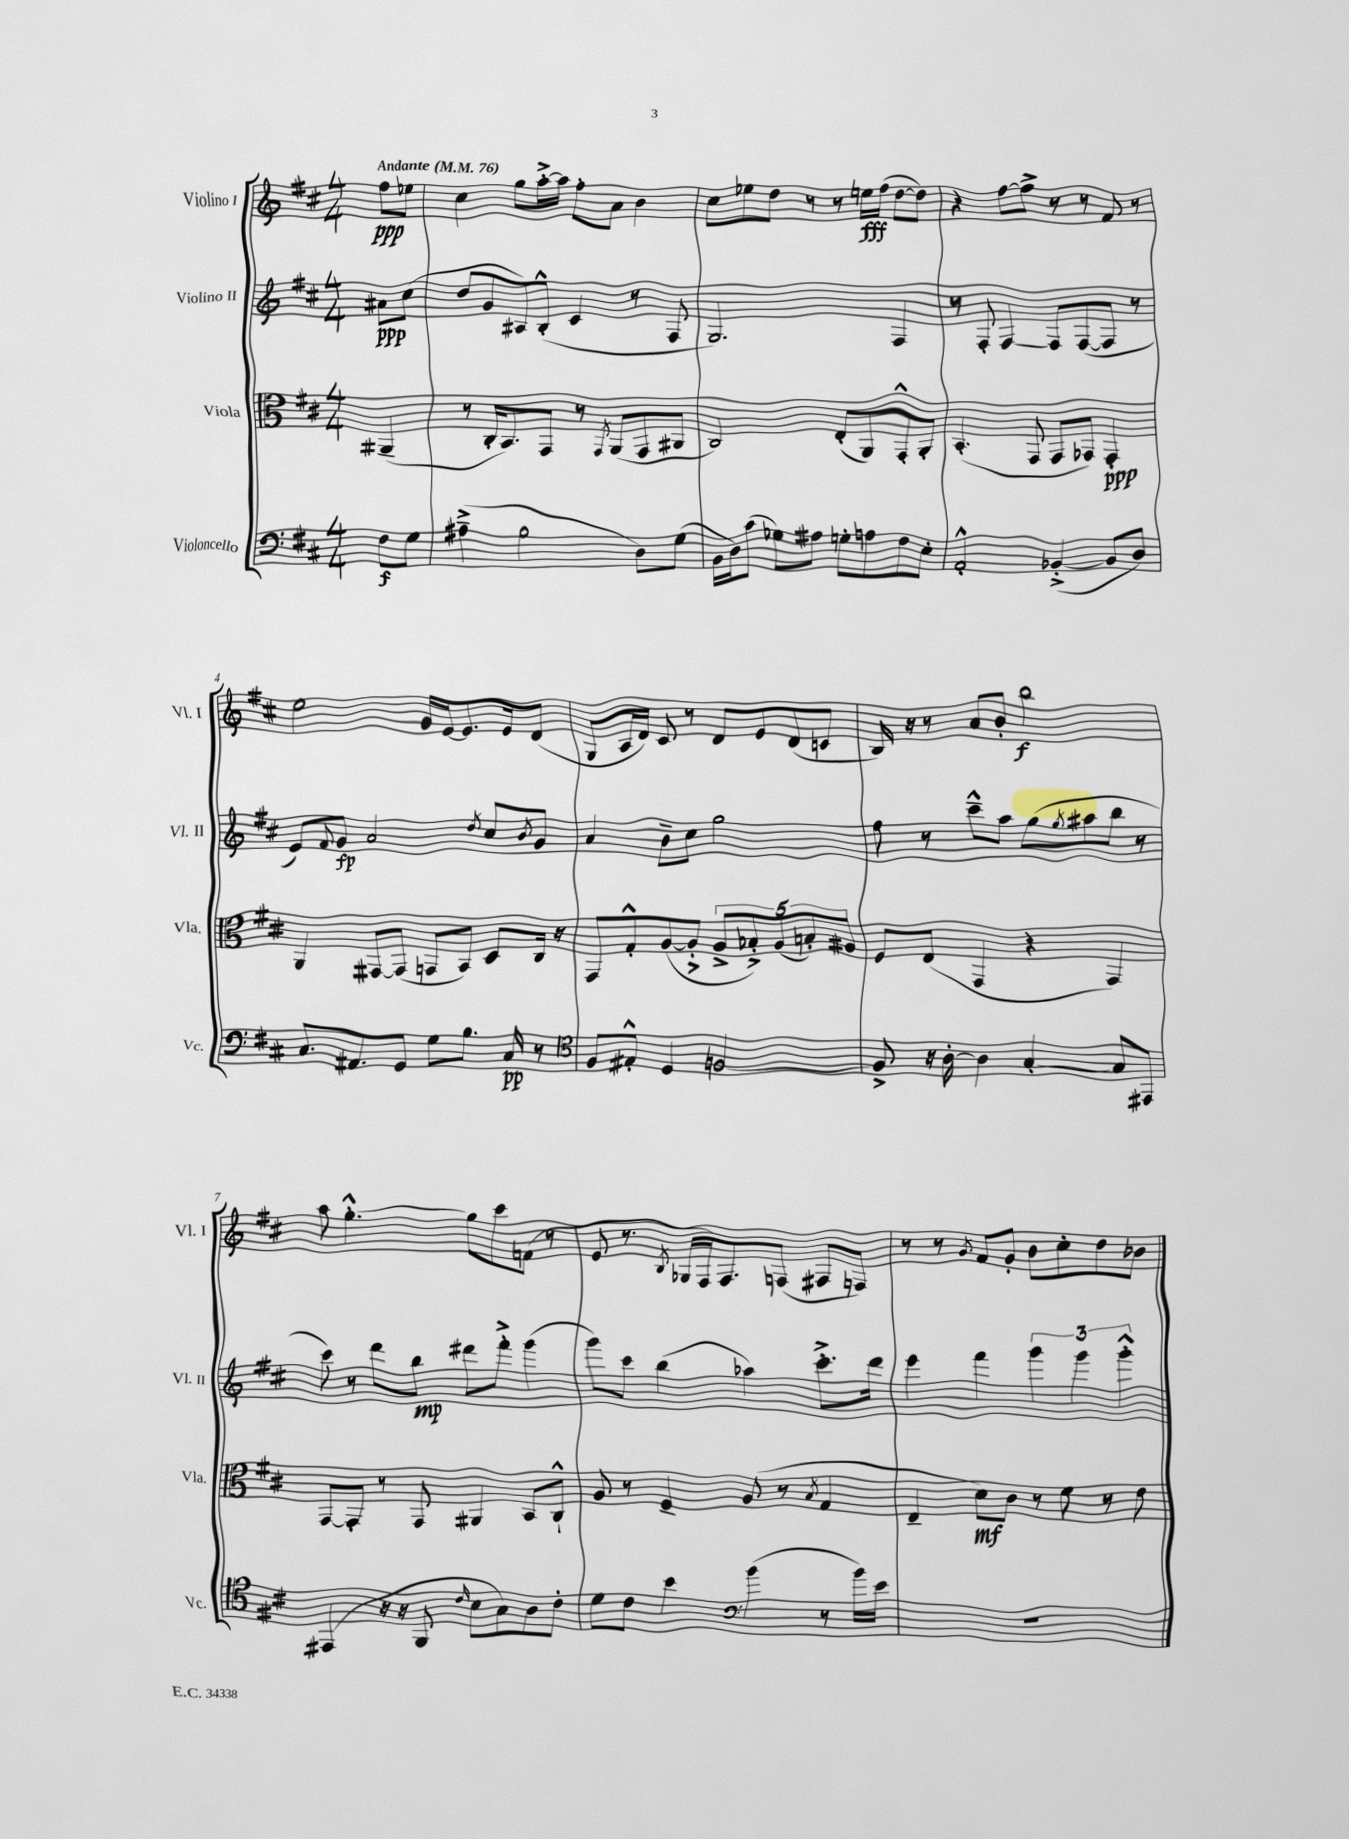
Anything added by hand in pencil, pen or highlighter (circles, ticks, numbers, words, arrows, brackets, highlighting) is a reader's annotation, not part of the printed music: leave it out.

**kern	**kern	**kern	**kern
*staff4	*staff3	*staff2	*staff1
*clefF4	*clefC3	*clefG2	*clefG2
*k[f#c#]	*k[f#c#]	*k[f#c#]	*k[f#c#]
*M4/4	*M4/4	*M4/4	*M4/4
*MM76	*MM76	*MM76	*MM76
8F#\L	(4AA#~/	8a#\L	8ff#\L
8G\J	.	(8cc#\J	8ee-\J
=	=	=	=
(4A#~^\	8r	8dd/L	4cc#\
.	16C#'/LK	8g/	.
.	8.BB/)	.	.
2B\	.	8A#/)	8gg\L
.	8GG/J	(8B'^^/J	[16aa'^\L
.	.	.	16aa\]JJ
.	8r	4c#/	8ff#'\L
.	8qGG/	.	.
.	(8AA/L	.	8a\J
8D\L)	8GG/	8r	4b\
(8G\J	8AA#/J	8F#/	.
=	=	=	=
16BB\LL	2C#/)	2.G/)	8cc#\L
16D\J)	.	.	.
(8c#\J	.	.	8ee-\
8G-\L)	.	.	8dd\J
8A#\J	.	.	8r
8G'\L	(8E'/L	.	8r
8A\	8AA/)	.	16ee\LL
.	.	.	(16ff#\JJ
8F#\	8GG'^^/	4F#/	[8dd\L
8E'\J	8AA'/J	.	8dd\]J)
=	=	=	=
2AA'^^/	(4.BB'/	8r	4r
.	.	8F#'/	.
.	.	[4F#/	[8ff#\L
.	8GG/	.	8ff#^\]J
([4BB-'^/	8GG/L	8F#/]L	8r
.	8GG-/J)	([8F#/	8r
8BB-/]L	4GG-'/	8F#/]J	8f#/
8D/J)	.	8r	8r
=	=	=	=
8.C#/L	4AA/	8e/L)	2ee\
.	.	8qqf#/	.
.	.	8g/J	.
8.AA#/	.	.	.
.	[8GG#/L	2a/	.
8GG/J	(8GG#/]J	.	.
8G\L	8GG/L	.	16g/LL
.	.	.	[16e/J
8.B\J	8BB/J)	.	8.e/]
.	.	8qdd/	.
.	8D/L	8cc#/L	.
16C#/	.	.	16e/k
.	.	8qb/	.
8r	16C#/Jk	8g/J	(8d/J
.	16r	.	.
=	=	=	=
*clefC4	*	*	*
8F#/L	8GG/L	4a/	8G/L
8E#'^^/J	8G'^^/	.	16A/L
.	.	.	16d/JJ)
4D/	([8A/	8b~\L	8c#/
.	8A'^/]J	8cc#\J	8r
[2F/	10A^/L	2gg\	8d/L
.	10B-'^/)	.	.
.	.	.	8e/
.	(10A/	.	.
.	.	.	(8d/
.	10B'/)	.	.
.	.	.	8c/J
.	10A#/J	.	.
=	=	=	=
8F^/]	8F#/L	8ff#\	16B/)
.	.	.	16r
16r	(8E/J	8r	8r
[16A'\	.	.	.
4A\]	4GG/	8ccc#~^^\L	8a/L
.	.	8aa\J	8b'/J
[4G'/	4r	(8gg\L	2bb\
.	.	8qgg/	.
.	.	8aa#\	.
8G/]L	4GG/)	8bb\J	.
8EE#/J	.	8r	.
=	=	=	=
(4EE#/	[8GG/L	8ccc#\)	8aa\
.	8GG'/]J	8r	[4.gg'^^\
16r	8r	8ddd\L	.
16r	.	.	.
8FF#/	8GG/	8bb\J	.
16qqc#/	.	.	.
8B\L	4AA#/	8ddd#\L	8gg\]L
8G\)	.	8fff#'^\J	8ccc#\
8A\	8BB/L	(4ggg\	(8f\J
8c#'\J	8C#`^^/J	.	8r
=	=	=	=
8d\L	8A/	8ggg\L)	8e/
8c#\J	8r	8ccc#\J	8.r
4b\	4F#~/	(4bb\	.
.	.	.	8qB/
.	.	.	16G-/LL
.	.	.	16F#/J)
.	.	.	8.F#/
*clefF4	*	*	*
(4b\	(8A/	4aa-\)	.
.	8r	.	(8F/J
.	8qB/	.	.
8r	4G/	8.ccc#'^\L	8F#/L
16b\LL)	.	.	8F/J)
16e\JJ	.	16ddd\Jk	.
=	=	=	=
1r	4E~/	4eee\	8r
.	.	.	8r
.	.	.	8qg/
.	8d\L)	4fff#\	8f#/L
.	8c#\J	.	8g'/J
.	8r	6ggg\	8b\L
.	8f#\	.	8cc#'\
.	.	6ggg\	.
.	8r	.	8dd\
.	.	6ggg'^^\	.
.	8e\	.	8b-\J
==	==	==	==
*-	*-	*-	*-
